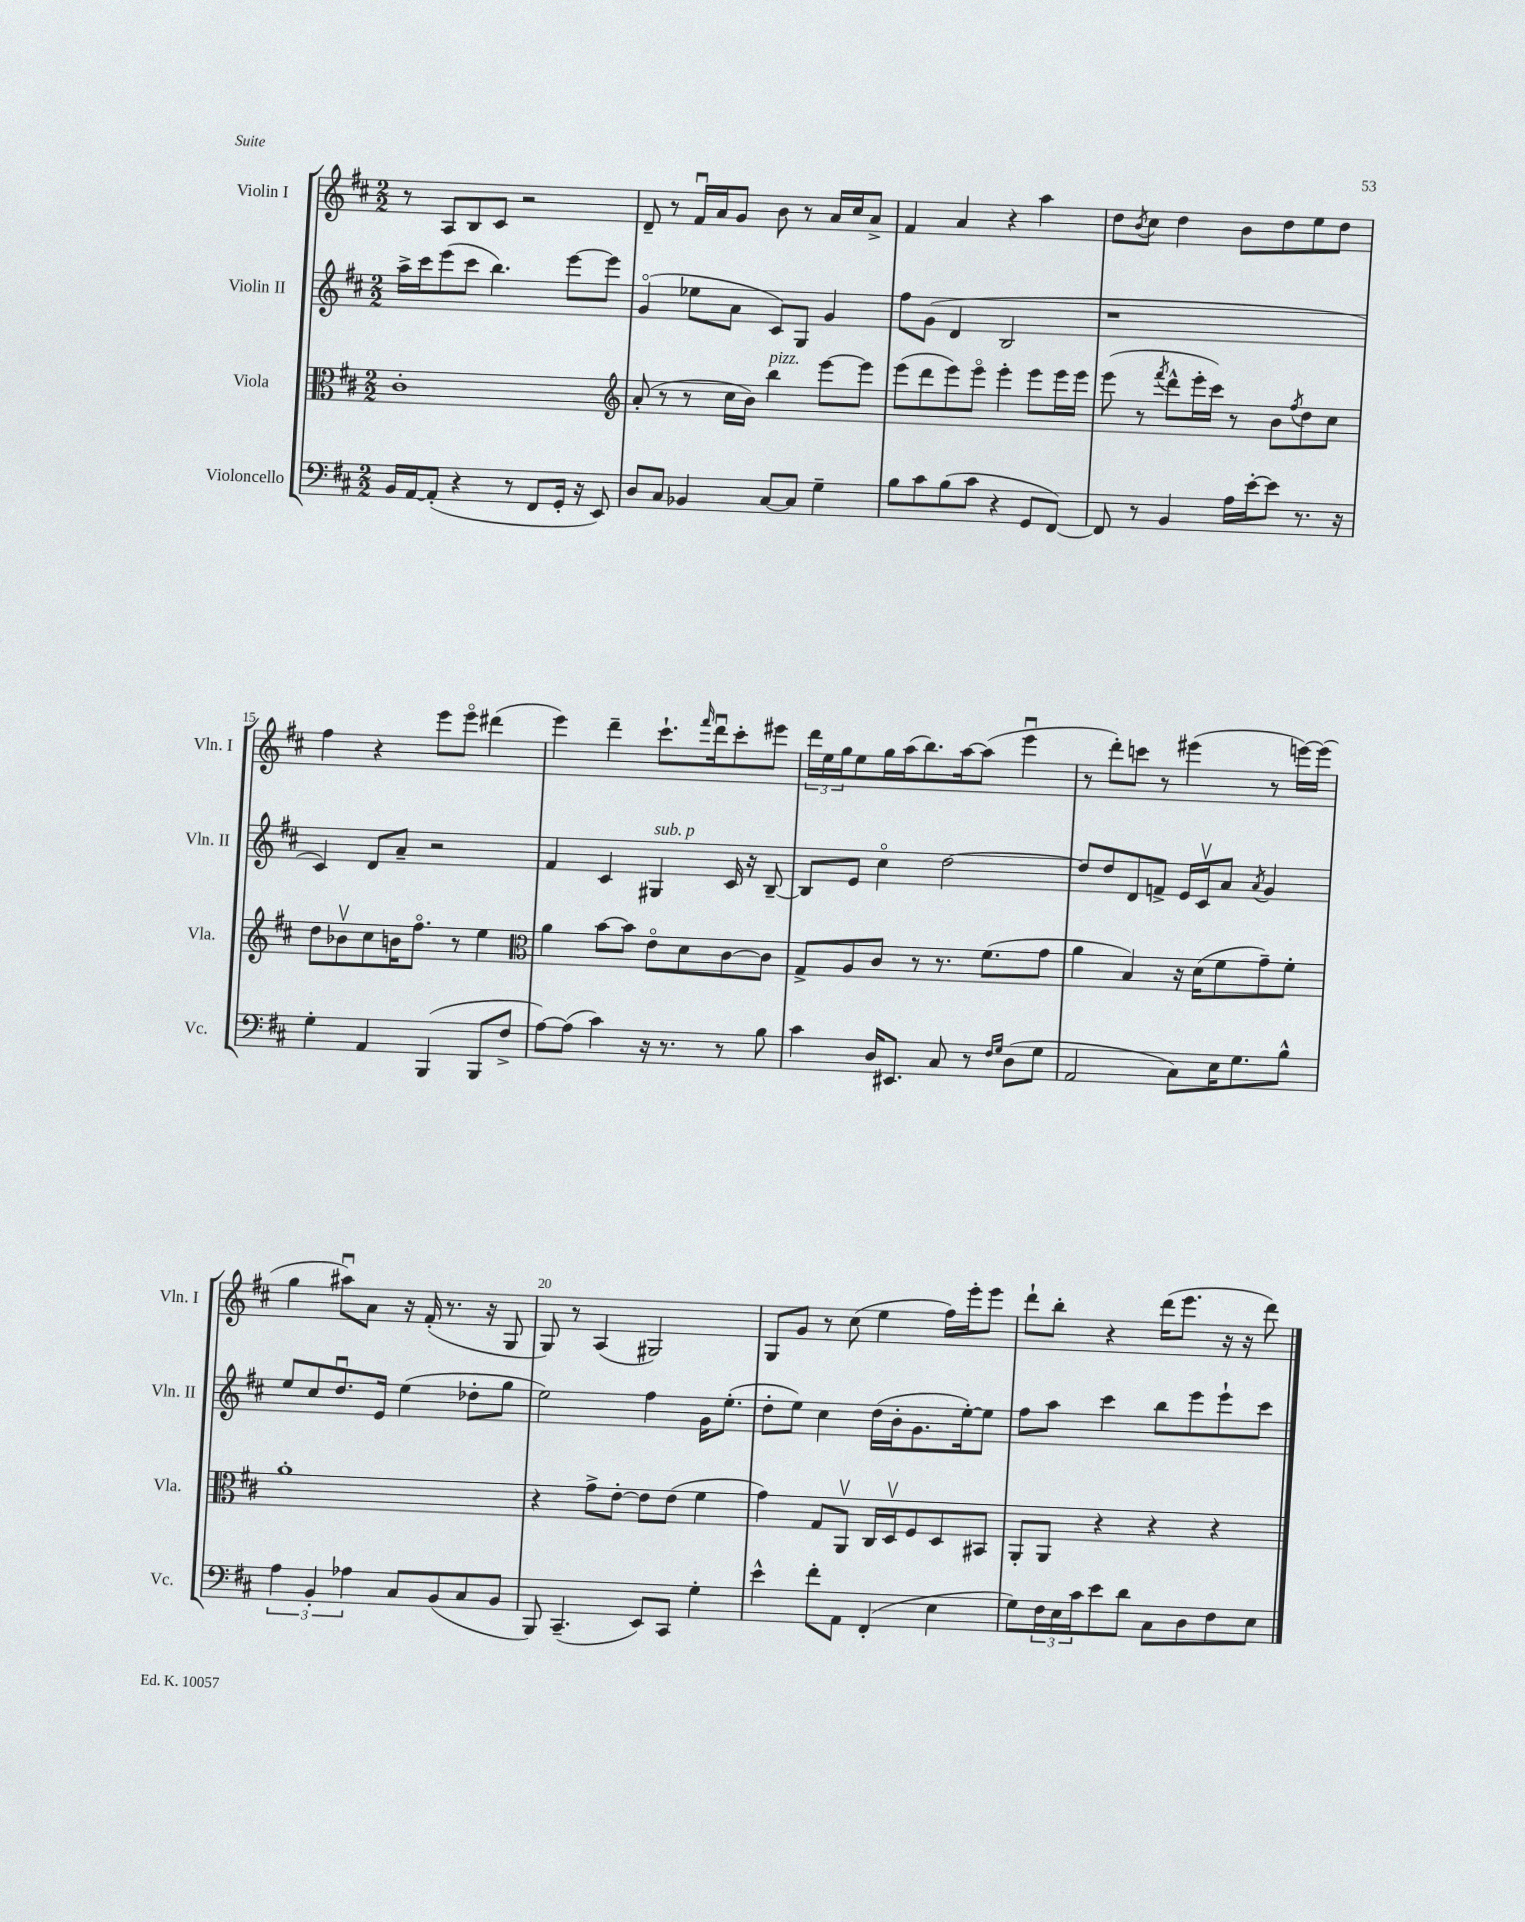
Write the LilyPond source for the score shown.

<<
\new StaffGroup <<
\new Staff = "s0" \with { instrumentName = "Violin I" shortInstrumentName = "Vln. I" } {
    \clef treble \key d \major \numericTimeSignature \time 2/2
    r8 a8 b8 cis'8 r2 |
    d'8-- r8 fis'16\downbow a'16 g'8 b'8 r8 a'16 cis''16 a'8-> |
    fis'4 a'4 r4 a''4 |
    d''8 \acciaccatura { b'8 } cis''8 d''4 b'8 d''8 e''8 d''8 |
    fis''4 r4 e'''8 e'''8\flageolet dis'''4( |
    e'''4) d'''4-- cis'''8.-! \grace { fis'''16 } d'''16\downbow cis'''8-. eis'''8 |
    \tuplet 3/2 { d'''16 e''16 g''16 } e''8 g''16 a''16( b''8.) a''16~ a''8( e'''4\downbow |
    r8 d'''8-.) c'''8 r8 eis'''4( r8 e'''16~) e'''16( |
    g''4 ais''8\downbow) a'8 r16 fis'16-.( r8. r16 g8 |
    g8) r8 a4( gis2) |
    g8 g'8 r8 cis''8( e''4 fis''16) e'''16-. e'''8 |
    d'''8-! b''8-. r4 d'''16( e'''8. r16 r16 d'''8) \bar "|." |
}
\new Staff = "s1" \with { instrumentName = "Violin II" shortInstrumentName = "Vln. II" } {
    \clef treble \key d \major \numericTimeSignature \time 2/2
    a''16-> cis'''16 e'''8( cis'''8 b''4.) e'''8~ e'''8 |
    g'4\flageolet( ees''8 a'8 cis'8) g8 g'4 |
    fis''8 g'8( d'4 b2 |
    r1 |
    cis'4) d'8 a'8-- r2 |
    fis'4 cis'4 gis4^\markup { \italic "sub. p" } cis'16 r16 b8~-- |
    b8 e'8 cis''4\flageolet d''2~ |
    d''8 d''8 d'8 f'8-> e'16 cis'16\upbow a'8 \acciaccatura { a'8 } g'4 |
    e''8 cis''8 d''8.\downbow e'16 e''4( des''8-. g''8 |
    e''2) fis''4 g'16 e''8.-.( |
    d''8-. e''8) cis''4 d''16( b'16-. g'8. e''16~-.) e''8 |
    fis''8 a''8 cis'''4 b''8 e'''8 e'''8-! cis'''8 \bar "|." |
}
\new Staff = "s2" \with { instrumentName = "Viola" shortInstrumentName = "Vla." } {
    \clef alto \key d \major \numericTimeSignature \time 2/2
    cis'1-. |
    \clef treble a'8-.( r8 r8 cis''16 b'16) b''4^\markup { \italic "pizz." } e'''8~ e'''8 |
    e'''8( d'''8 e'''8) e'''8\flageolet e'''4-. e'''8 e'''16 e'''16 |
    e'''8( r8 \acciaccatura { fis'''8 } d'''8-^ e'''16-. cis'''16) r8 b'8 \acciaccatura { fis''8 } d''8 cis''8 |
    d''8 bes'8\upbow cis''8 b'16 fis''8.\flageolet r8 e''4 |
    \clef alto a'4 b'8~ b'8 e'8\flageolet d'8 cis'8~ cis'8 |
    g8-> a8 cis'8 r8 r8. fis'8.( g'8 |
    a'4 b4) r16 d'16( fis'8 g'8--) fis'8-. |
    a'1-. |
    r4 g'8-> e'8~-. e'8 e'8( fis'4 |
    g'4) g8 a,8\upbow cis16 d16\upbow fis8 d8 bis,8 |
    a,8-. a,8 r4 r4 r4 \bar "|." |
}
\new Staff = "s3" \with { instrumentName = "Violoncello" shortInstrumentName = "Vc." } {
    \clef bass \key d \major \numericTimeSignature \time 2/2
    b,16 a,16~ a,8-.( r4 r8 fis,8 g,16-. r16 e,8) |
    d8 cis8 bes,4 cis8~ cis8 g4-- |
    b8 cis'8 b8( cis'8 r4 g,8 fis,8~) |
    fis,8 r8 b,4 a16 e'16~-. e'8 r8. r16 |
    g4-. a,4 b,,4( b,,8 fis8-> |
    a8~) a8( cis'4) r16 r8. r8 b8 |
    cis'4 d16 eis,8. cis8 r8 \grace { fis16 g16 } d8( g8 |
    a,2 cis8) e16 g8. b8-^ |
    \tuplet 3/2 { a4 b,4-. aes4 } cis8 b,8( cis8 b,8 |
    b,,8) cis,4.--( e,8) cis,8 g4-. |
    e'4-^ fis'8-. a,8 fis,4-.( e4 |
    g8) \tuplet 3/2 { fis16 e16 cis'16 } e'8 d'8 cis8 d8 fis8 e8 \bar "|." |
}
>>
>>
\layout { \context { \Score currentBarNumber = #11 \override BarNumber.break-visibility = ##(#f #t #t) barNumberVisibility = #(every-nth-bar-number-visible 5) } }
